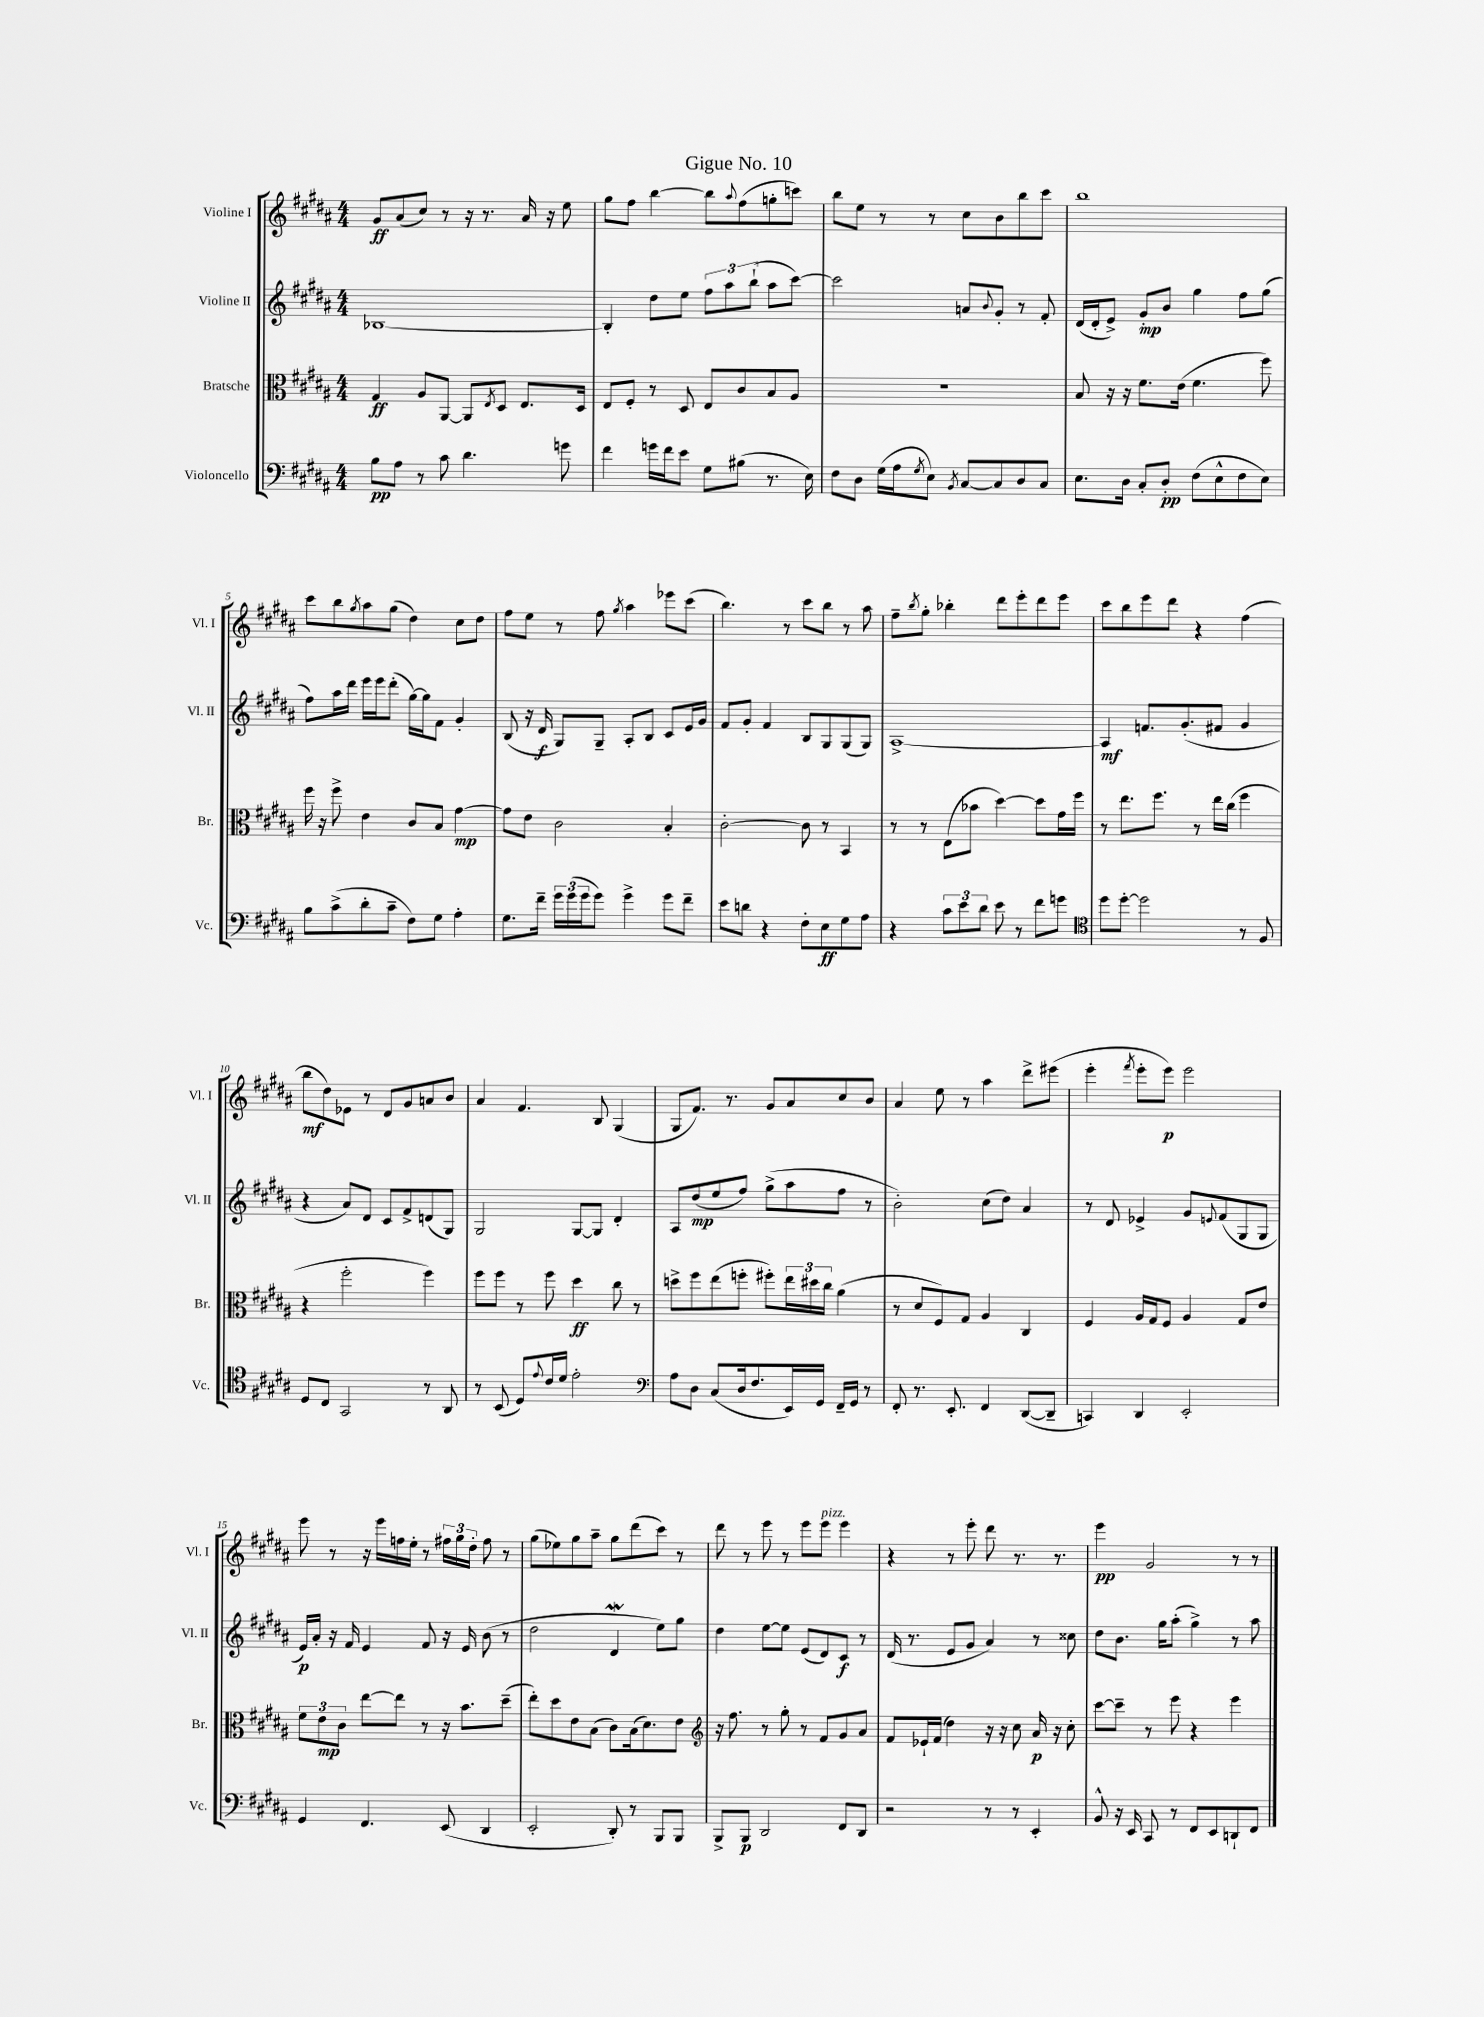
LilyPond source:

\header { title = "Gigue No. 10" }
<<
\new StaffGroup <<
\new Staff = "s0" \with { instrumentName = "Violine I" shortInstrumentName = "Vl. I" } {
    \clef treble \key b \major \numericTimeSignature \time 4/4
    gis'8\ff ais'8( cis''8) r8 r16 r8. ais'16 r16 e''8 |
    gis''8 fis''8 b''4~ b''8 \appoggiatura { ais''8 } fis''8( g''8-. c'''8) |
    b''8 e''8 r8 r8 cis''8 b'8 b''8 cis'''8 |
    b''1 |
    cis'''8 b''8 \acciaccatura { gis''8 } ais''8 gis''8( dis''4) cis''8 dis''8 |
    fis''8 e''8 r8 fis''8 \acciaccatura { gis''8 } ais''4 ees'''8 cis'''8( |
    b''4.) r8 cis'''8 b''8 r8 ais''8 |
    fis''8-- \acciaccatura { b''8 } gis''8-. bes''4-. dis'''8 e'''8-. dis'''8 e'''8 |
    cis'''8 b''8 e'''8 dis'''8 r4 fis''4( |
    b''8\mf dis''8) ees'8 r8 dis'8 gis'8 a'8 b'8 |
    ais'4 fis'4. b8 gis4( |
    gis8 fis'8.) r8. gis'8 ais'8 cis''8 b'8 |
    ais'4 e''8 r8 ais''4 dis'''8-> eis'''8( |
    e'''4-. \acciaccatura { fis'''8 } e'''8-. e'''8\p) e'''2 |
    e'''8 r8 r16 e'''16 f''16 e''16-. r8 \tuplet 3/2 { fis''16 gis''16 dis''16-. } fis''8 r8 |
    gis''8( ees''8) gis''8 ais''8-- gis''8 dis'''8( cis'''8) r8 |
    dis'''8 r8 e'''8 r8 e'''8 e'''8^\markup { \italic "pizz." } e'''4 |
    r4 r8 e'''8-. dis'''8 r8. r8. |
    e'''4\pp gis'2 r8 r8 \bar "|." |
}
\new Staff = "s1" \with { instrumentName = "Violine II" shortInstrumentName = "Vl. II" } {
    \clef treble \key b \major \numericTimeSignature \time 4/4
    bes1~ |
    bes4-. dis''8 e''8 \tuplet 3/2 { fis''8 ais''8 b''8-!( } ais''8 cis'''8~) |
    cis'''2 a'8 \appoggiatura { b'8 } gis'8-. r8 fis'8-. |
    dis'16( dis'16-. e'8->) gis'8-.\mp b'8 gis''4 fis''8 gis''8( |
    fis''8) ais''16 dis'''16 e'''16 e'''16 dis'''8-.( gis''16~) gis''16 fis'8 gis'4-. |
    b8( r16 dis'16\f gis8) gis8-- ais8-. b8 cis'8 e'16 gis'16 |
    fis'8 gis'8-. fis'4 b8 gis8 gis8( gis8) |
    ais1~-> |
    ais4\mf f'8. gis'8.-.( fis'8 gis'4 |
    r4 ais'8) dis'8 cis'8 fis'8-> d'8( gis8) |
    gis2 gis8~ gis8 dis'4-. |
    ais8 dis''8\mp( e''8 fis''8) gis''8->( ais''8 fis''8 r8 |
    b'2-.) cis''8( dis''8) ais'4 |
    r8 dis'8 ees'4-> gis'8 \appoggiatura { e'8 } fis'8( gis8 gis8 |
    e'16\p) ais'16-. r16 fis'16 e'4 fis'8 r16 e'16 b'8( r8 |
    dis''2 dis'4\mordent e''8) gis''8 |
    dis''4 e''8~ e''8 e'8( dis'8) cis'8\f r8 |
    dis'16( r8. e'8 gis'8 ais'4) r8 cisis''8 |
    dis''8 b'8. gis''16 ais''8-.( gis''4->) r8 ais''8 \bar "|." |
}
\new Staff = "s2" \with { instrumentName = "Bratsche" shortInstrumentName = "Br." } {
    \clef alto \key b \major \numericTimeSignature \time 4/4
    gis4\ff ais8 ais,8~ ais,8 \acciaccatura { e8 } dis8 e8. dis16 |
    e8 fis8-. r8 dis8 e8 cis'8 b8 ais8 |
    R1 |
    b8 r16 r16 fis'8. e'16( fis'4. fis''8) |
    fis''16 r16 fis''8-> e'4 cis'8 b8 gis'4~\mp |
    gis'8 e'8 cis'2 b4-. |
    cis'2~-. cis'8 r8 b,4 |
    r8 r8 e8( bes'8 dis''4~) dis''8 gis'16 fis''16 |
    r8 e''8. fis''8. r8 e''16 cis''16( fis''4 |
    r4 fis''2-. fis''4) |
    fis''8 fis''8 r8 fis''8 dis''4\ff cis''8 r8 |
    d''8-> fis''8 e''8( f''8-. fis''8-.) \tuplet 3/2 { e''16 dis''16 cis''16 } ais'4( |
    r8 dis'8 fis8) gis8 ais4 cis4 |
    fis4 ais16 gis16 fis8 ais4 gis8 e'8 |
    \tuplet 3/2 { fis'8 e'8\mp cis'8 } e''8~ e''8 r8 r16 b'8. dis''8--( |
    e''8-.) dis''8 e'8 b8( cis'8) b16( dis'8.) e'8 |
    \clef treble r16 fis''8. r8 gis''8-. r8 fis'8 gis'8 ais'8 |
    fis'8 ees'16-! fis'16( dis''4) r16 r16 cis''8 ais'16\p r16 cis''8-. |
    cis'''8~ cis'''8-- r8 e'''8 r4 e'''4 \bar "|." |
}
\new Staff = "s3" \with { instrumentName = "Violoncello" shortInstrumentName = "Vc." } {
    \clef bass \key b \major \numericTimeSignature \time 4/4
    b8\pp ais8 r8 cis'8 dis'4. g'8 |
    fis'4 g'16 fis'16 e'8 gis8 bis8( r8. e16) |
    fis8 dis8 gis16( ais16 \acciaccatura { gis8 } e8) \acciaccatura { b,8 } cis8~ cis8 dis8 cis8 |
    e8. dis16 cis8-. dis8-.\pp fis8( e8-^ fis8 e8) |
    b8 cis'8->( dis'8-. cis'8-- fis8) gis8 ais4-. |
    gis8. fis'16-- \tuplet 3/2 { gis'16 gis'16( gis'16 } gis'8) gis'4-> gis'8 fis'8-- |
    e'8 d'8 r4 fis8-. e8\ff gis8 ais8 |
    r4 \tuplet 3/2 { cis'8 e'8 dis'8 } e'8 r8 fis'8 g'8 |
    \clef tenor dis''8 dis''8~-. dis''2 r8 fis8 |
    dis8 cis8 gis,2 r8 ais,8 |
    r8 b,8( dis8) \appoggiatura { e'8 } cis'16 dis'16 e'2-. |
    \clef bass ais8 dis8 cis8( dis16 fis8. e,16) gis,16 fis,16-- gis,16 r8 |
    fis,8-. r8. e,8.-. fis,4 dis,8~( dis,8-- |
    c,4) dis,4 e,2-. |
    gis,4 fis,4. e,8( dis,4 |
    e,2-. dis,8-.) r8 b,,8 b,,8 |
    b,,8-> b,,8\p dis,2 fis,8 dis,8 |
    r2 r8 r8 e,4-. |
    b,8-^ r16 e,16 cis,8 r8 fis,8 e,8 d,8-! fis,8 \bar "|." |
}
>>
>>
